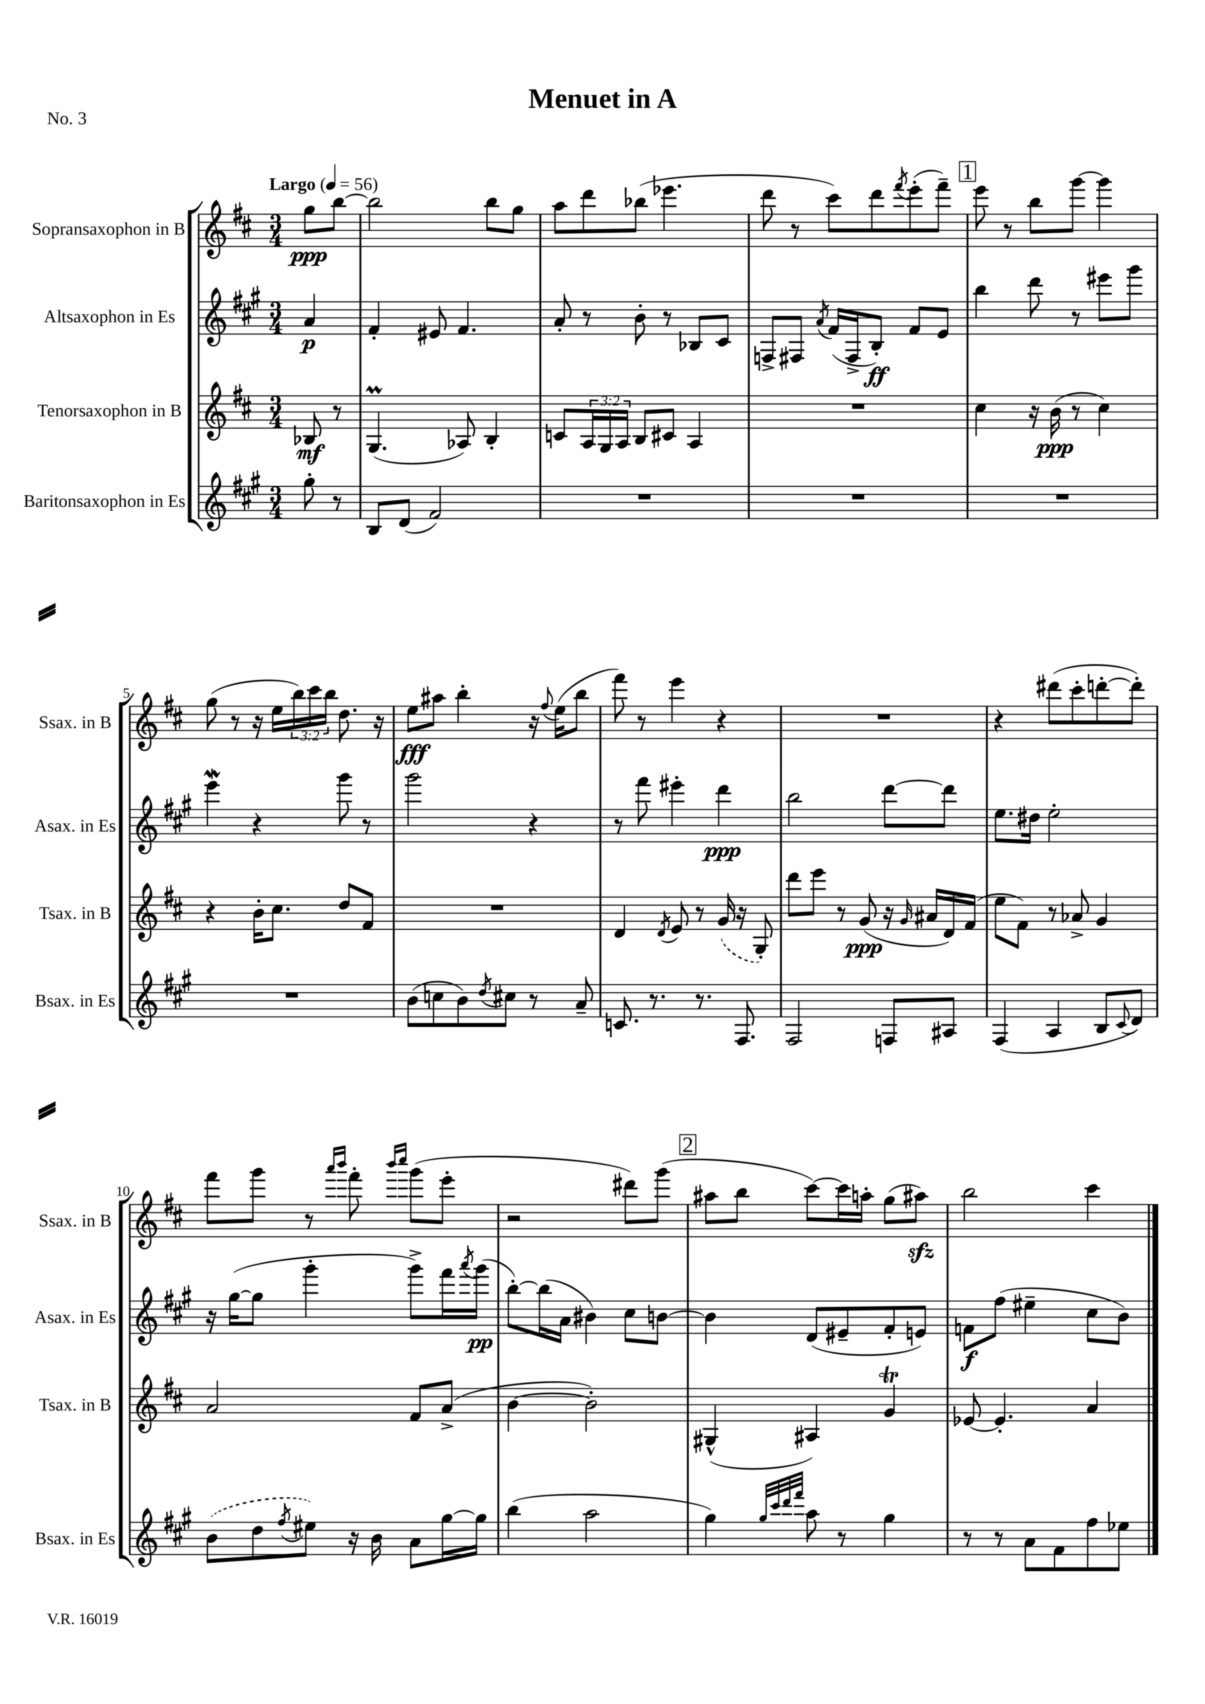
\header { title = "Menuet in A" piece = "No. 3" }
<<
\new StaffGroup <<
\new Staff = "s0" \with { instrumentName = "Sopransaxophon in B" shortInstrumentName = "Ssax. in B" } {
    \clef treble \key d \major \numericTimeSignature \time 3/4 \override Staff.TupletNumber.text = #tuplet-number::calc-fraction-text \partial 4 \tempo "Largo" 4 = 56
    g''8\ppp b''8~ |
    b''2 b''8 g''8 |
    a''8 d'''8 bes''8( ees'''4. |
    d'''8 r8 cis'''8) d'''8 \acciaccatura { fis'''8 } e'''8-.( fis'''8--) |
    \mark \markup { \box "1" } e'''8 r8 b''8 g'''8~ g'''4 |
    g''8( r8 r16 e''16 \tuplet 3/2 { b''16) cis'''16 b''16 } d''8. r16 |
    e''8\fff ais''8 b''4-. r16 \appoggiatura { fis''8 } e''16( b''8 |
    fis'''8) r8 e'''4 r4 |
    R2. |
    r4 dis'''8( cis'''8-. d'''8~-. d'''8-.) |
    fis'''8 g'''8 r8 \grace { a'''16 b'''16 } fis'''8-. \grace { b'''16 cis''''16 } g'''8( e'''8-. |
    r2 dis'''8) g'''8( |
    \mark \markup { \box "2" } ais''8 b''8 cis'''8~) cis'''16 a''16-. g''8( ais''8\sfz) |
    b''2 cis'''4 \bar "|." |
}
\new Staff = "s1" \with { instrumentName = "Altsaxophon in Es" shortInstrumentName = "Asax. in Es" } {
    \clef treble \key a \major \numericTimeSignature \time 3/4 \partial 4
    a'4\p |
    fis'4-. eis'8 fis'4. |
    a'8-. r8 b'8-. r8 bes8 cis'8 |
    f8-> fis8 \acciaccatura { a'8 } fis'16( fis16-> b8-.\ff) fis'8 e'8 |
    \mark \markup { \box "1" } b''4 d'''8 r8 eis'''8 gis'''8 |
    e'''4\mordent r4 gis'''8 r8 |
    gis'''2 r4 |
    r8 fis'''8 eis'''4-. d'''4\ppp |
    b''2 d'''8~ d'''8 |
    e''8. dis''16 e''2-. |
    r16 gis''16~( gis''8 gis'''4-. gis'''8->) fis'''16 \acciaccatura { a'''8 } gis'''16\pp( |
    b''8~-.) b''16( a'16 bis'4) cis''8 b'8~ |
    \mark \markup { \box "2" } b'4 d'8( eis'8-- fis'8-. e'8) |
    f'8\f fis''8( eis''4-- cis''8 b'8) \bar "|." |
}
\new Staff = "s2" \with { instrumentName = "Tenorsaxophon in B" shortInstrumentName = "Tsax. in B" } {
    \clef treble \key d \major \numericTimeSignature \time 3/4 \override Staff.TupletNumber.text = #tuplet-number::calc-fraction-text \partial 4
    bes8\mf r8 |
    g4.\prall( aes8) b4-. |
    c'8 \tuplet 3/2 { a16 g16 a16 } b8 cis'8 a4 |
    R2. |
    \mark \markup { \box "1" } cis''4 r16 b'16\ppp( r8 cis''4) |
    r4 b'16-. cis''8. d''8 fis'8 |
    R2. |
    d'4 \acciaccatura { d'8 } e'8 r8 \once \slurDashed g'16( r16 g8-.) |
    d'''8 e'''8 r8 g'8\ppp( r16 \grace { g'16 } ais'16 d'16) fis'16( |
    e''8 fis'8) r8 aes'8-> g'4 |
    a'2 fis'8 a'8->( |
    b'4~ b'2-.) |
    \mark \markup { \box "2" } gis4-^( ais4) g'4\trill |
    ees'8~ ees'4.-. a'4 \bar "|." |
}
\new Staff = "s3" \with { instrumentName = "Baritonsaxophon in Es" shortInstrumentName = "Bsax. in Es" } {
    \clef treble \key a \major \numericTimeSignature \time 3/4 \partial 4
    gis''8-. r8 |
    b8 d'8( fis'2) |
    R2. |
    R2. |
    \mark \markup { \box "1" } R2. |
    R2. |
    b'8( c''8 b'8) \acciaccatura { d''8 } cis''8 r8 a'8-- |
    c'8. r8. r8. fis8. |
    fis2 f8 ais8 |
    fis4( a4 b8 \appoggiatura { cis'8 } d'8) |
    \once \slurDashed b'8( d''8 \acciaccatura { fis''8 } eis''8) r16 b'16 a'8 gis''16~ gis''16 |
    b''4( a''2 |
    \mark \markup { \box "2" } gis''4) \grace { gis''32 cis'''32 d'''32 fis'''32 } a''8 r8 gis''4 |
    r8 r8 a'8 fis'8 fis''8 ees''8 \bar "|." |
}
>>
>>
